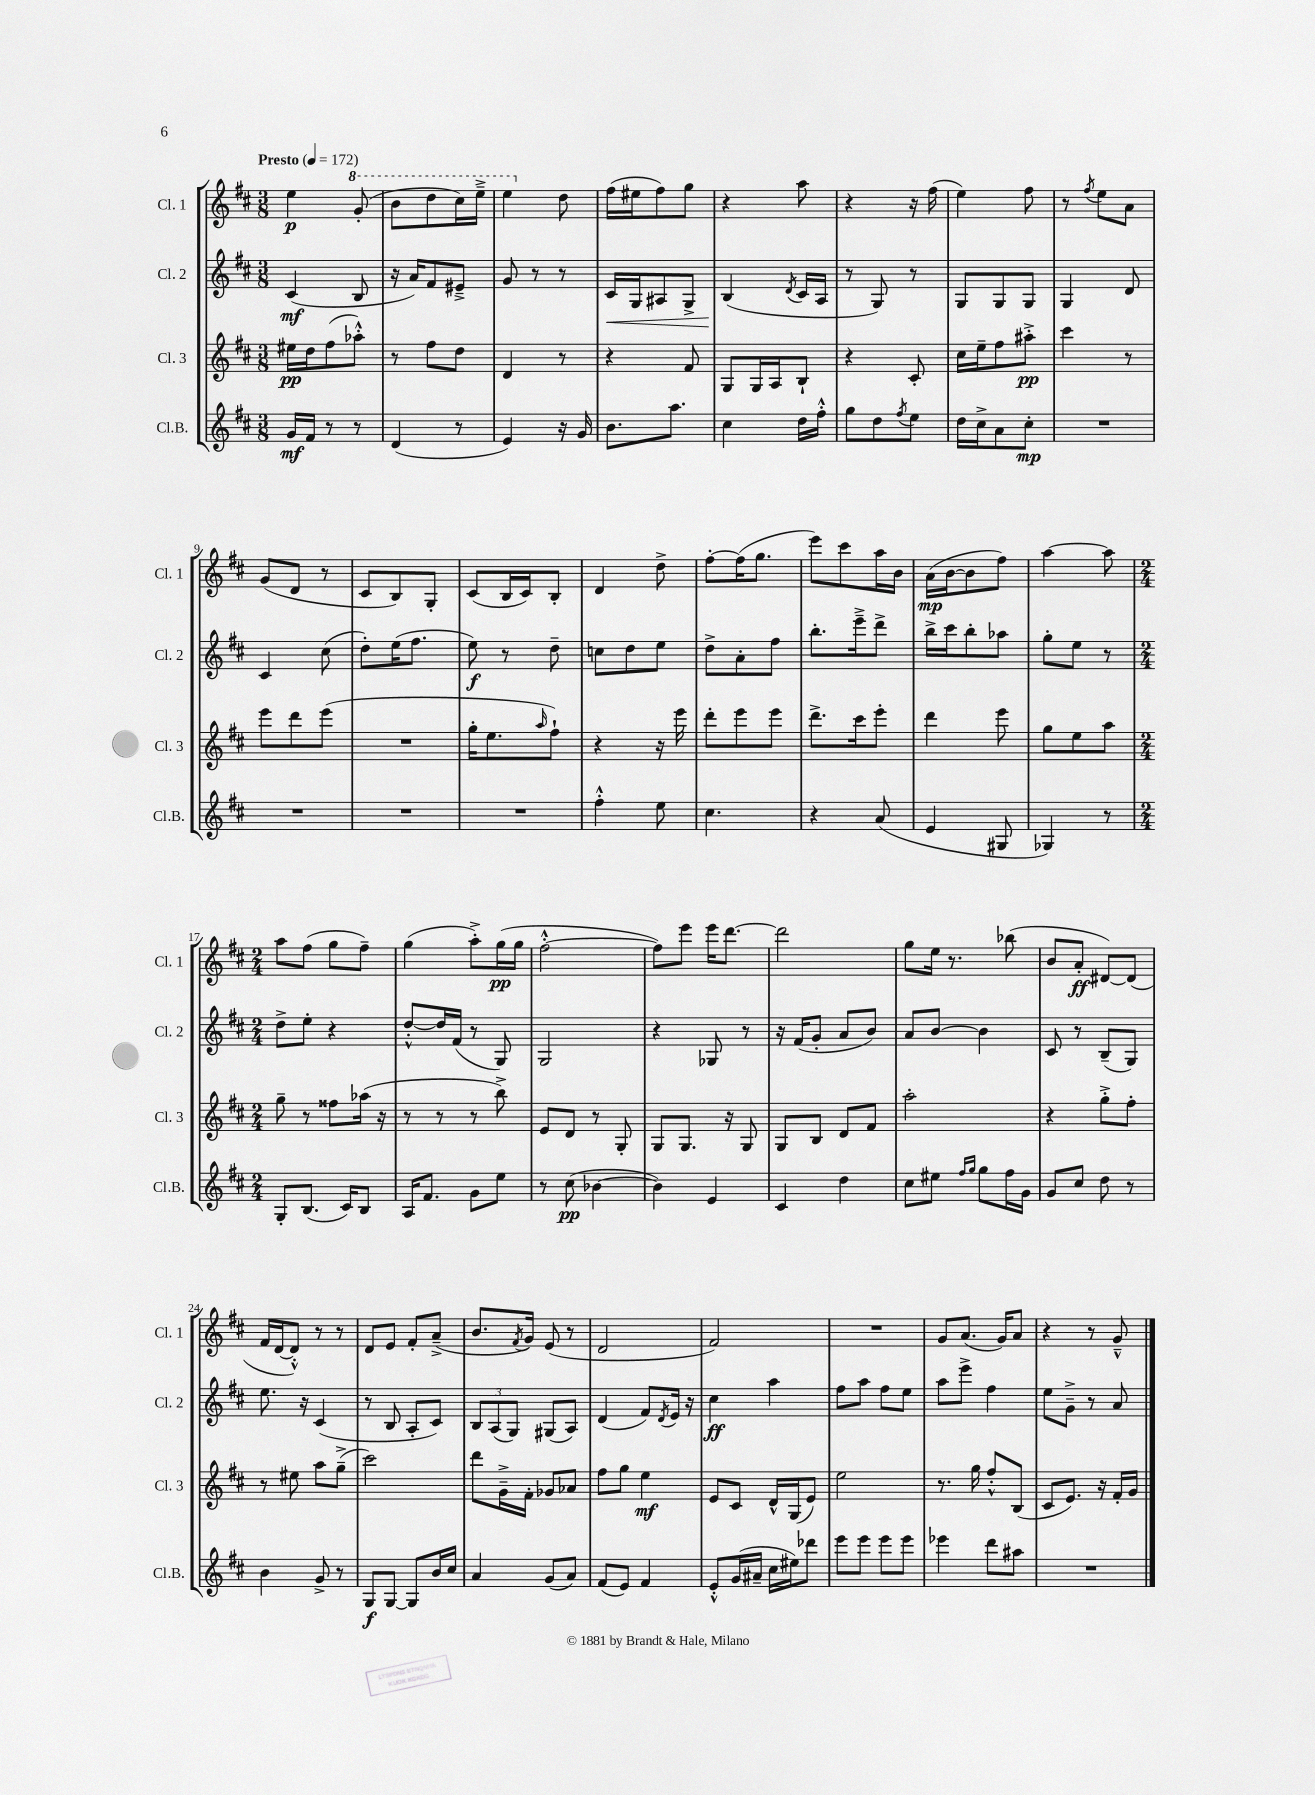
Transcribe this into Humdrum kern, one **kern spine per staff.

**kern	**dynam	**kern	**dynam	**kern	**dynam	**kern	**dynam
*part4	*part4	*part3	*part3	*part2	*part2	*part1	*part1
*staff4	*staff4	*staff3	*staff3	*staff2	*staff2	*staff1	*staff1
*I"Cl.B.	*	*I"Cl. 3	*	*I"Cl. 2	*	*I"Cl. 1	*
*I'Cl.B.	*	*I'Cl. 3	*	*I'Cl. 2	*	*I'Cl. 1	*
*clefG2	*	*clefG2	*	*clefG2	*	*clefG2	*
*k[f#c#]	*	*k[f#c#]	*	*k[f#c#]	*	*k[f#c#]	*
*M3/8	*	*M3/8	*	*M3/8	*	*M3/8	*
*MM172	*	*MM172	*	*MM172	*	*MM172	*
=1	=1	=1	=1	=1	=1	=1	=1
!	!	!	!	!	!	!LO:TX:a:B:t=Presto	!
16g/LL	mf	16ee#X\LL	pp	(4c#/	mf	4ee\	p
16f#/JJ	.	16dd\J	.	.	.	.	.
8r	.	(8ff#\	.	.	.	.	.
*	*	*	*	*	*	*8va	*
8r	.	8aa-X'^^\J)	.	8B/	.	(8gg'/	.
=2	=2	=2	=2	=2	=2	=2	=2
(4d/	.	8r	.	16r	.	8bb\L	.
.	.	.	.	16a/KL)	.	.	.
.	.	8ff#\L	.	8f#/	.	8ddd\	.
8r	.	8dd\J	.	8e#X~^/J	.	16ccc#\L)	.
.	.	.	.	.	.	16eee~^\JJ	.
=3	=3	=3	=3	=3	=3	=3	=3
4e/)	.	4d/	.	8g/	.	4eee\	.
.	.	.	.	8r	.	.	.
*	*	*	*	*	*	*X8va	*
16r	.	8r	.	8r	.	8dd\	.
16g/	.	.	.	.	.	.	.
=4	=4	=4	=4	=4	=4	=4	=4
!	!	!	!	!	!LO:HP:b	!	!
8.b\L	.	4r	.	16c#/LL	<	(16ff#\LL	.
.	.	.	.	16G/J	.	16ee#X\J	.
.	.	.	.	8A#X/	.	8ff#\)	.
8.aa\J	.	.	.	.	.	.	.
.	.	8f#/	.	8G^/J	.	8gg\J	.
=5	=5	=5	=5	=5	=5	=5	=5
4cc#\	.	8G/L	.	(4B/	.	4r	.
.	.	16G/L	.	.	.	.	.
.	.	16A/J	.	.	.	.	.
.	.	.	.	8qd/	.	.	.
16dd\LL	.	8B`/J	.	16c#/LL	[	8aa\	.
16ff#'^^\JJ	.	.	.	16A/JJ	.	.	.
=6	=6	=6	=6	=6	=6	=6	=6
8gg\L	.	4r	.	8r	.	4r	.
8dd\	.	.	.	8G/)	.	.	.
8qff#/	.	.	.	.	.	.	.
8ee\J	.	8c#'/	.	8r	.	16r	.
.	.	.	.	.	.	(16ff#\	.
=7	=7	=7	=7	=7	=7	=7	=7
16dd\LL	.	16cc#\LL	.	8G/L	.	4ee\)	.
16cc#^\J	.	16ee~\J	.	.	.	.	.
8a\	.	8ff#\	.	8G/	.	.	.
8cc#'\J	mp	8aa#X'^\J	pp	8G/J	.	8ff#\	.
=8	=8	=8	=8	=8	=8	=8	=8
4.r	.	4ccc#\	.	4G/	.	8r	.
.	.	.	.	.	.	8qff#/	.
.	.	.	.	.	.	8ee\L	.
.	.	8r	.	8d/	.	8a\J	.
!!LO:LB:g=z
=9	=9	=9	=9	=9	=9	=9	=9
4.r	.	8eee\L	.	4c#/	.	(8g/L	.
.	.	8ddd\	.	.	.	8d/J	.
.	.	(8eee\J	.	(8cc#\	.	8r	.
=10	=10	=10	=10	=10	=10	=10	=10
4.r	.	4.r	.	8dd'\L)	.	8c#/L	.
.	.	.	.	(16ee\K	.	8B/)	.
.	.	.	.	8.ff#\J	.	.	.
.	.	.	.	.	.	8G'/J	.
=11	=11	=11	=11	=11	=11	=11	=11
4.r	.	16gg'\KL	.	8ee\)	f	(8c#/L	.
.	.	8.ee\	.	.	.	.	.
.	.	.	.	8r	.	16B/L	.
.	.	.	.	.	.	16c#/J)	.
.	.	16qqaa/	.	.	.	.	.
.	.	8ff#`\J)	.	8dd~\	.	8B'/J	.
=12	=12	=12	=12	=12	=12	=12	=12
4ff#'^^\	.	4r	.	8ccn\L	.	4d/	.
.	.	.	.	8dd\	.	.	.
8ee\	.	16r	.	8ee\J	.	8dd^\	.
.	.	16eee\	.	.	.	.	.
=13	=13	=13	=13	=13	=13	=13	=13
4.cc#\	.	8ddd'\L	.	8dd^\L	.	[8ff#'\L	.
.	.	8eee\	.	8a'\	.	(16ff#\K]	.
.	.	.	.	.	.	8.gg\J	.
.	.	8eee\J	.	8ff#\J	.	.	.
=14	=14	=14	=14	=14	=14	=14	=14
4r	.	8.ddd^\L	.	8.bb'\L	.	8eee\L)	.
.	.	.	.	.	.	8ccc#\	.
.	.	16ccc#\k	.	16eee~^\k	.	.	.
(8a/	.	8eee'\J	.	8ddd^\J	.	16aa\L	.
.	.	.	.	.	.	16b\JJ	.
=15	=15	=15	=15	=15	=15	=15	=15
4e/	.	4ddd\	.	16bb^\LL	.	(16a\LL	mp
.	.	.	.	16ccc#\J	.	[16b\J	.
.	.	.	.	8bb'\	.	8b\]	.
8G#X/	.	8eee\	.	8aa-X\J	.	8ff#\J)	.
=16	=16	=16	=16	=16	=16	=16	=16
4G-X/)	.	8gg\L	.	8gg'\L	.	[4aa\	.
.	.	8ee\	.	8ee\J	.	.	.
8r	.	8aa\J	.	8r	.	8aa\]	.
!!LO:LB:g=z
=17	=17	=17	=17	=17	=17	=17	=17
*M2/4	*	*M2/4	*	*M2/4	*	*M2/4	*
8G'/L	.	8gg~\	.	8dd^\L	.	8aa\L	.
(8.B/J	.	8r	.	8ee'\J	.	(8ff#\J	.
.	.	8ff##X\L	.	4r	.	8gg\L	.
16c#/KL)	.	.	.	.	.	.	.
8B/J	.	(16aa-X\Jk	.	.	.	8ff#~\J)	.
.	.	16r	.	.	.	.	.
=18	=18	=18	=18	=18	=18	=18	=18
16A/KL	.	8r	.	[8dd'^^/L	.	(4gg\	.
8.f#/J	.	.	.	.	.	.	.
.	.	8r	.	16dd/L]	.	.	.
.	.	.	.	(16f#/JJ	.	.	.
8g\L	.	8r	.	8r	.	8aa'^\L)	.
8ee\J	.	8bb^\)	.	8G/)	.	(16gg\L	pp
.	.	.	.	.	.	16gg\JJ	.
=19	=19	=19	=19	=19	=19	=19	=19
8r	.	8e/L	.	2G/	.	[2ff#'^^\	.
(8cc#\	pp	8d/J	.	.	.	.	.
[4b-X\	.	8r	.	.	.	.	.
.	.	8G'/	.	.	.	.	.
=20	=20	=20	=20	=20	=20	=20	=20
4b-\])	.	8G/L	.	4r	.	8ff#\L])	.
.	.	8.G/J	.	.	.	8eee\J	.
4e/	.	.	.	8G-X/	.	16eee\KL	.
.	.	16r	.	.	.	[8.ddd\J	.
.	.	8G/	.	8r	.	.	.
=21	=21	=21	=21	=21	=21	=21	=21
4c#/	.	8G/L	.	16r	.	2ddd\]	.
.	.	.	.	(16f#/KL	.	.	.
.	.	8B/J	.	8g'/J	.	.	.
4dd\	.	8d/L	.	8a/L	.	.	.
.	.	8f#/J	.	8b/J)	.	.	.
=22	=22	=22	=22	=22	=22	=22	=22
8cc#\L	.	2aa'\	.	8a/L	.	8gg\L	.
8ee#X\J	.	.	.	[8b/J	.	16ee\Jk	.
.	.	.	.	.	.	8.r	.
16qqff#/LL	.	.	.	.	.	.	.
16qqgg/JJ	.	.	.	.	.	.	.
8gg\L	.	.	.	4b\]	.	.	.
16ff#\L	.	.	.	.	.	(8bb-X\	.
16g\JJ	.	.	.	.	.	.	.
=23	=23	=23	=23	=23	=23	=23	=23
8g/L	.	4r	.	8c#/	.	8b/L	.
8cc#/J	.	.	.	8r	.	8a'/J	ff
8dd\	.	8gg'^\L	.	(8B~/L	.	[8d#X/L)	.
8r	.	8ff#'\J	.	8G/J)	.	(8d#/J]	.
!!LO:LB:g=z
=24	=24	=24	=24	=24	=24	=24	=24
4b\	.	8r	.	8.ee\	.	16f#/LL	.
.	.	.	.	.	.	[16d/J	.
.	.	8ee#X\	.	.	.	8d'^^/J])	.
.	.	.	.	16r	.	.	.
8g^/	.	8aa\L	.	(4c#/	.	8r	.
8r	.	(8gg~^\J	.	.	.	8r	.
=25	=25	=25	=25	=25	=25	=25	=25
8G/L	f	2ccc#\)	.	8r	.	8d/L	.
[8G/J	.	.	.	8B/	.	8e/J	.
8G/L]	.	.	.	8A'/L	.	8f#'/L	.
16b/L	.	.	.	8c#/J)	.	(8a~^/J	.
16cc#/JJ	.	.	.	.	.	.	.
=26	=26	=26	=26	=26	=26	=26	=26
4a/	.	8ddd\L	.	12B/L	.	8.b/L	.
.	.	.	.	(12A/	.	.	.
.	.	16g~^\L	.	.	.	.	.
.	.	.	.	12G/J)	.	.	.
.	.	.	.	.	.	8qf#/	.
.	.	16f#'\JJ	.	.	.	16g/Jk)	.
(8g/L	.	8g-X/L	.	(8G#X/L	.	(8e/	.
8a/J)	.	8a-X/J	.	8A/J)	.	8r	.
=27	=27	=27	=27	=27	=27	=27	=27
(8f#/L	.	8ff#\L	.	(4d/	.	2d/	.
8e/J)	.	8gg\J	.	.	.	.	.
4f#/	.	4ee\	mf	8f#/L)	.	.	.
.	.	.	.	8qd/	.	.	.
.	.	.	.	16e/Jk	.	.	.
.	.	.	.	16r	.	.	.
=28	=28	=28	=28	=28	=28	=28	=28
8e'^^/L	.	8e/L	.	4cc#\	ff	2f#/)	.
(16g/L	.	8c#/J	.	.	.	.	.
16a#X~/JJ	.	.	.	.	.	.	.
16cc#\LL	.	16d^^/LL	.	4aa\	.	.	.
16ee#X\J)	.	(16G/J	.	.	.	.	.
8ddd-X\J	.	8e/J)	.	.	.	.	.
=29	=29	=29	=29	=29	=29	=29	=29
8eee\L	.	2ee\	.	8ff#\L	.	2r	.
8eee\J	.	.	.	8aa\J	.	.	.
8eee\L	.	.	.	8ff#\L	.	.	.
8eee\J	.	.	.	8ee\J	.	.	.
=30	=30	=30	=30	=30	=30	=30	=30
4eee-X\	.	8.r	.	8aa\L	.	8g/L	.
.	.	.	.	8eee^\J	.	(8.a/J	.
.	.	16gg\	.	.	.	.	.
8ddd\L	.	8ff#'^^/L	.	4ff#\	.	.	.
.	.	.	.	.	.	16g/KL)	.
8aa#X\J	.	(8B/J	.	.	.	8a/J	.
=31	=31	=31	=31	=31	=31	=31	=31
2r	.	8c#/L	.	8ee\L	.	4r	.
.	.	8.e/J)	.	8g~^\J	.	.	.
.	.	.	.	8r	.	8r	.
.	.	16r	.	.	.	.	.
.	.	16f#'/LL	.	8a/	.	8g~^^/	.
.	.	16g/JJ	.	.	.	.	.
==	==	==	==	==	==	==	==
*-	*-	*-	*-	*-	*-	*-	*-
